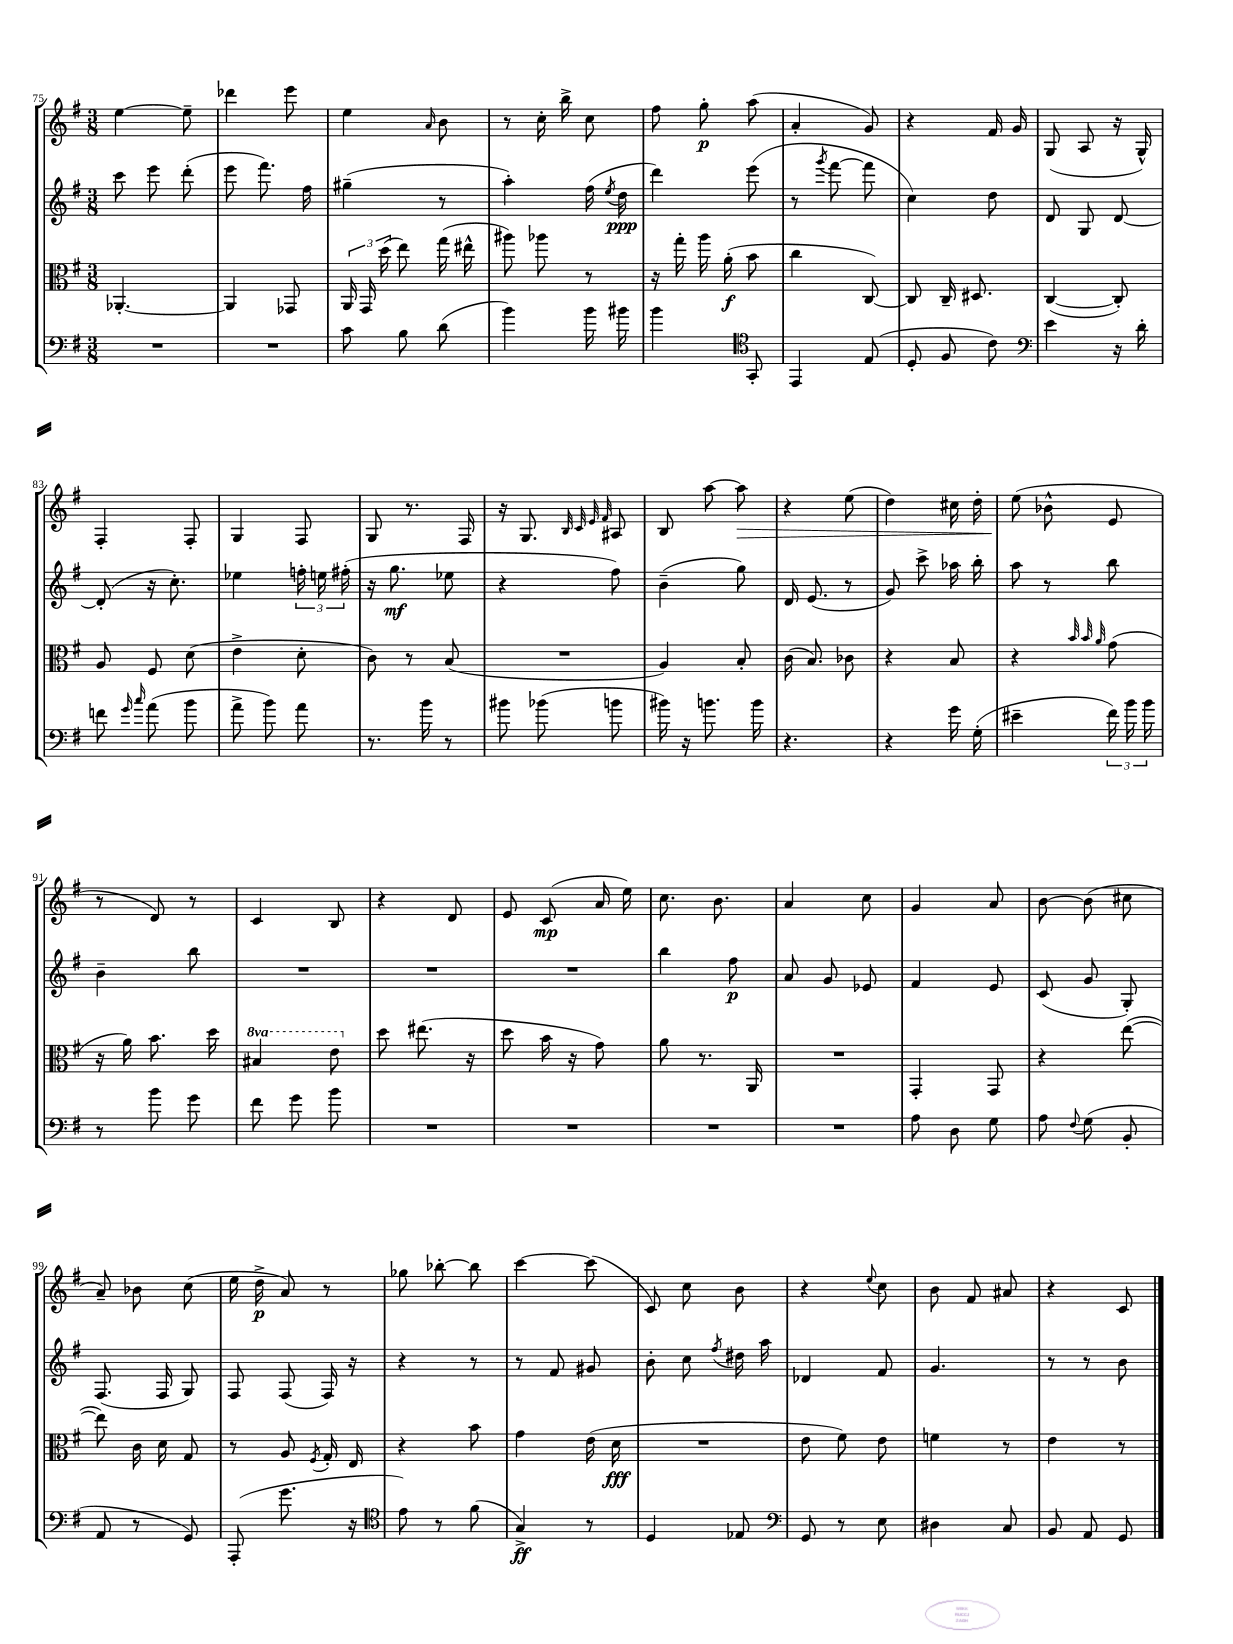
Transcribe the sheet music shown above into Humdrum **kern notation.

**kern	**kern	**kern	**kern
*staff4	*staff3	*staff2	*staff1
*clefF4	*clefC3	*clefG2	*clefG2
*k[f#]	*k[f#]	*k[f#]	*k[f#]
*M3/8	*M3/8	*M3/8	*M3/8
4.r	[4.AA-'/	8ccc\	[4ee\
.	.	8eee\	.
.	.	(8ddd'\	8ee~\]
=	=	=	=
4.r	4AA-/]	8eee\	4ddd-\
.	.	8.fff#\)	.
.	8GG-/	.	8eee\
.	.	16ff#\	.
=	=	=	=
8c\	24AA/	(4gg#~\	4ee\
.	24GG/	.	.
.	(24dd\	.	.
8B\	8ee\)	.	.
.	.	.	16qqa/
(8d\	(16gg\	8r	8b\
.	16ee#^^\	.	.
=	=	=	=
4b\)	8aa#\)	4aa'\)	8r
.	8aa-\	.	16cc'\
.	.	.	16bb^\
16b\	8r	(16ff#\	8cc\
.	.	8qee/	.
16b#\	.	16dd\	.
=	=	=	=
4b\	16r	4ddd\)	8ff#\
.	16gg'\	.	.
.	16aa\	.	8gg'\
.	(16a'\	.	.
*clefC4	*	*	*
8GG'/	8b\	(8eee\	(8aa\
=	=	=	=
4EE/	4cc\	8r	4a'/
.	.	8qggg/	.
.	.	[8fff#\	.
(8E/	[8C/)	8fff#\]	8g/)
=	=	=	=
8D'/	8C/]	4cc\)	4r
8F#/	16C~/	.	.
.	8.D#/	.	.
8c\)	.	8dd\	16f#/
.	.	.	16g/
=	=	=	=
*clefF4	*	*	*
4e\	([4C/	8d/	(8G/
.	.	8G/	8A/
16r	8C'/])	[8d/	16r
16d'\	.	.	16G^^/)
=	=	=	=
8f\	8A/	(8d'/]	4F#'/
16qqg/	.	.	.
16qqcc/	.	.	.
(8a\	8F#/	16r	.
.	.	8.cc'\)	.
8b\	(8d\	.	8F#'/
=	=	=	=
8a^\	4e^\	4ee-\	4G/
8b\)	.	.	.
8a\	8d'\	24ff'\	8F#/
.	.	24ee\	.
.	.	(24ff#'\	.
=	=	=	=
8.r	8c\)	16r	8G/
.	.	8.gg\	.
.	8r	.	8.r
16b\	.	.	.
8r	(8B/	8ee-\	.
.	.	.	16F#/
=	=	=	=
8b#\	4.r	4r	16r
.	.	.	8.G/
(8b-\	.	.	.
.	.	.	32qqB/
.	.	.	32qqc/
.	.	.	32qqe/
.	.	.	32qqf#/
8b\	.	8ff#\)	8A#/
=	=	=	=
16b#\)	4A/)	(4b~\	8B/
16r	.	.	.
8.b\	.	.	[8aa\
.	8B'/	8gg\)	8aa\]
16b\	.	.	.
=	=	=	=
4.r	(16c\	16d/	4r
.	8.B/)	(8.e/	.
.	8c-\	8r	(8ee\
=	=	=	=
4r	4r	8g/)	4dd\)
.	.	8ccc^\	.
16g\	8B/	16aa-\	16cc#\
(16G'\	.	16bb'\	16dd'\
=	=	=	=
4e#~\	4r	8aa\	(8ee\
.	.	8r	8b-^^\
.	32qqb/	.	.
.	32qqb/	.	.
.	32qqa/	.	.
24f#\)	(8g\	8bb\	8e/
24b\	.	.	.
24b\	.	.	.
=	=	=	=
8r	16r	4b~\	8r
.	16a\)	.	.
8b\	8.b\	.	8d/)
8g\	.	8bb\	8r
.	16dd\	.	.
=	=	=	=
8f#\	4b#/	4.r	4c/
8g\	.	.	.
8b\	8ee\	.	8B/
=	=	=	=
4.r	8dd\	4.r	4r
.	(8.ee#\	.	.
.	.	.	8d/
.	16r	.	.
=	=	=	=
4.r	8dd\	4.r	8e/
.	16b\	.	(8c/
.	16r	.	.
.	8g\)	.	16a/
.	.	.	16ee\)
=	=	=	=
4.r	8a\	4bb\	8.cc\
.	8.r	.	.
.	.	.	8.b\
.	.	8ff#\	.
.	16AA/	.	.
=	=	=	=
4.r	4.r	8a/	4a/
.	.	8g/	.
.	.	8e-/	8cc\
=	=	=	=
8A\	4GG'/	4f#/	4g/
8D\	.	.	.
8G\	8GG/	8e/	8a/
=	=	=	=
8A\	4r	(8c/	[8b\
8qqF#/	.	.	.
(8G\	.	8g/	(8b\]
8BB'/	([8ee\	8G'/)	8cc#\
=	=	=	=
8AA/	8ee\])	(8.F#/	8a~/)
8r	16c\	.	8b-\
.	16d\	16F#/	.
8GG/)	8G/	8G/)	(8cc\
=	=	=	=
(8AAA'/	8r	8F#/	16ee\
.	.	.	16dd^\
8.g\	8A/	(8F#/	8a/)
.	8qF#/	.	.
.	16G'/	16F#/)	8r
16r	16E/	16r	.
=	=	=	=
*clefC4	*	*	*
8e\)	4r	4r	8gg-\
8r	.	.	[8bb-'\
(8f#\	8b\	8r	8bb-\]
=	=	=	=
4G^/)	4g\	8r	[4ccc\
.	.	8f#/	.
8r	(16e\	8g#/	(8ccc\]
.	16d\	.	.
=	=	=	=
4D/	4.r	8b'\	8c/)
.	.	8cc\	8cc\
.	.	8qff#/	.
8E-/	.	16dd#\	8b\
.	.	16aa\	.
=	=	=	=
*clefF4	*	*	*
8GG/	8e\	4d-/	4r
8r	8f#\)	.	.
.	.	.	8qqee/
8E\	8e\	8f#/	8cc\
=	=	=	=
4D#\	4f\	4.g/	8b\
.	.	.	8f#/
8C/	8r	.	8a#/
=	=	=	=
8BB/	4e\	8r	4r
8AA/	.	8r	.
8GG/	8r	8b\	8c/
==	==	==	==
*-	*-	*-	*-
